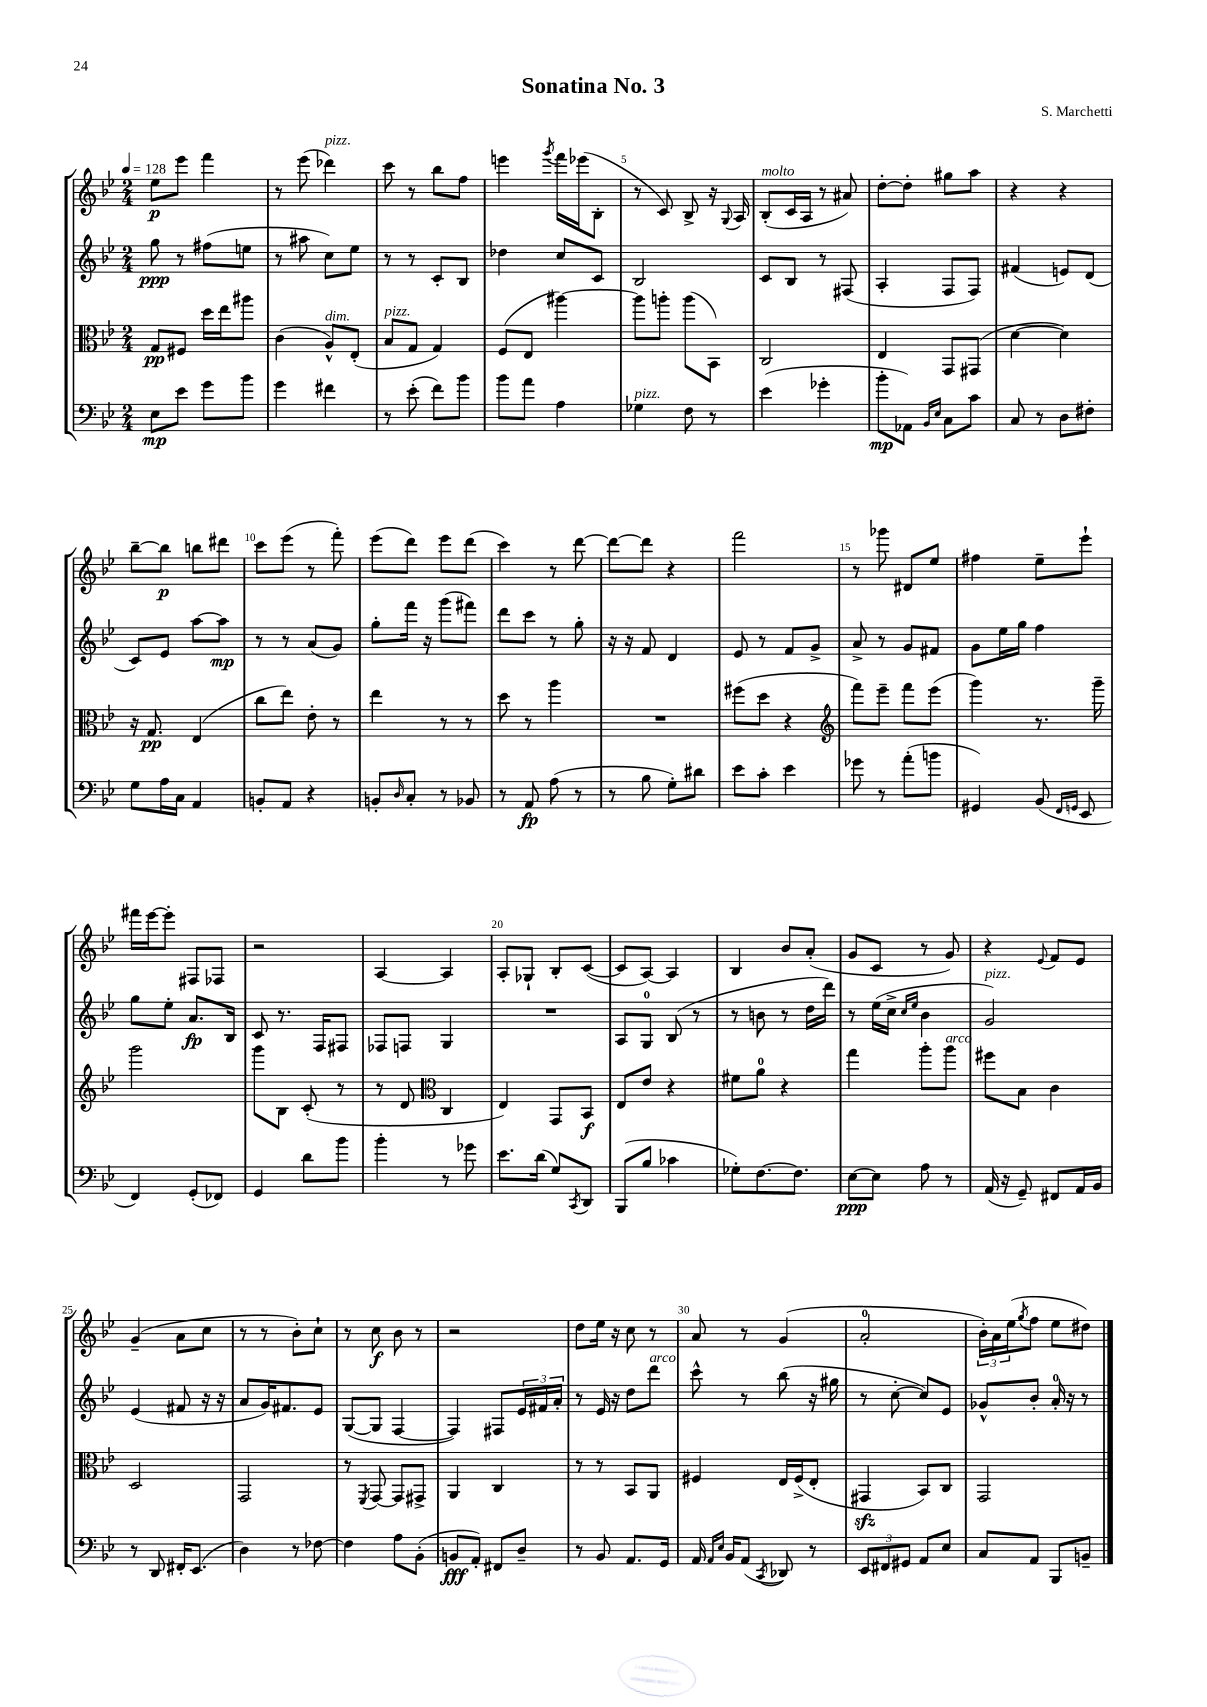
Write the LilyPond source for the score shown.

\header { title = "Sonatina No. 3" composer = "S. Marchetti" }
<<
\new StaffGroup <<
\new Staff = "s0" {
    \clef treble \key bes \major \numericTimeSignature \time 2/4 \tempo 4 = 128
    ees''8\p ees'''8 f'''4 |
    r8 ees'''8( des'''4^\markup { \italic "pizz." }) |
    c'''8 r8 bes''8 f''8 |
    e'''4 \acciaccatura { g'''8 } f'''16 ees'''16( bes8-. |
    r8 c'8) bes8-> r16 \appoggiatura { g8 } a16 |
    bes8-.^\markup { \italic "molto" }( c'16 a16 r8 ais'8) |
    d''8~-. d''8-. gis''8 a''8 |
    r4 r4 |
    bes''8~-- bes''8\p b''8 dis'''8 |
    c'''8 ees'''8( r8 f'''8-.) |
    ees'''8( d'''8) ees'''8 d'''8( |
    c'''4) r8 d'''8~ |
    d'''8~ d'''8 r4 |
    f'''2 |
    r8 ges'''8 dis'8 ees''8 |
    fis''4 ees''8-- ees'''8-! |
    fis'''16 ees'''16~ ees'''8-. fis8 fes8 |
    r2 |
    a4~ a4 |
    a8-. ges8-! bes8-. c'8~( |
    c'8 a8~) a4 |
    bes4 bes'8 a'8-.( |
    g'8 c'8 r8 g'8) |
    r4 \appoggiatura { ees'8 } f'8 ees'8 |
    g'4--( a'8 c''8 |
    r8 r8 bes'8-.) c''8-! |
    r8 c''8\f bes'8 r8 |
    r2 |
    d''8 ees''16 r16 c''8 r8 |
    a'8 r8 g'4( |
    a'2-0-. |
    \tuplet 3/2 { bes'16-.) a'16 ees''16( } \acciaccatura { g''8 } f''8 ees''8 dis''8) \bar "|." |
}
\new Staff = "s1" {
    \clef treble \key bes \major \numericTimeSignature \time 2/4
    g''8\ppp r8 fis''8( e''8 |
    r8 ais''8 c''8) ees''8 |
    r8 r8 c'8-. bes8 |
    des''4 c''8 c'8 |
    bes2 |
    c'8 bes8 r8 fis8( |
    a4-. f8 f8) |
    fis'4( e'8) d'8( |
    c'8) ees'8 a''8~ a''8\mp |
    r8 r8 a'8( g'8) |
    g''8-. f'''16 r16 g'''8( fis'''8) |
    d'''8 c'''8 r8 g''8-. |
    r16 r16 f'8 d'4 |
    ees'8 r8 f'8 g'8-> |
    a'8-> r8 g'8 fis'8 |
    g'8 ees''16 g''16 f''4 |
    g''8 ees''8-. a'8.\fp bes16 |
    c'8 r8. f16 fis8 |
    fes8 f8 g4 |
    R2 |
    a8 g8-0 bes8( r8 |
    r8 b'8 r8 d''16 d'''16) |
    r8 ees''16( c''16-> \grace { c''16 ees''16 } bes'4 |
    g'2^\markup { \italic "pizz." }) |
    ees'4( fis'8 r16 r16 |
    a'8 g'16) fis'8. ees'8 |
    g8~( g8 f4~ |
    f4) fis8 \tuplet 3/2 { ees'16 fis'16 a'16-. } |
    r8 ees'16 r16 d''8 d'''8^\markup { \italic "arco" } |
    c'''8-^ r8 bes''8( r16 gis''16 |
    r8 c''8~-. c''8) ees'8 |
    ges'8-^ bes'8-. a'16-0-. r16 r8 \bar "|." |
}
\new Staff = "s2" {
    \clef alto \key bes \major \numericTimeSignature \time 2/4
    g8\pp fis8 d''16 ees''16 ais''8 |
    c'4( a8-^^\markup { \italic "dim." }) ees8-.( |
    bes8^\markup { \italic "pizz." } g8 g4) |
    f8( ees8 ais''4~) |
    ais''8 a''8-. a''8( bes,8) |
    c2 |
    ees4 g,8 gis,8( |
    d'4~ d'4) |
    r16 g8.\pp ees4( |
    c''8 ees''8) ees'8-. r8 |
    ees''4 r8 r8 |
    d''8 r8 a''4 |
    R2 |
    fis''8( d''8 r4 |
    \clef treble f'''8) ees'''8-- f'''8 ees'''8( |
    g'''4) r8. g'''16-- |
    g'''2 |
    g'''8 bes8 c'8-.( r8 |
    r8 d'8 \clef alto c4 |
    ees4) g,8 bes,8\f |
    ees8 ees'8 r4 |
    fis'8 a'8-0 r4 |
    g''4 a''8-. a''8^\markup { \italic "arco" } |
    fis''8 bes8 c'4 |
    d2 |
    g,2 |
    r8 \acciaccatura { f,8 } g,8~ g,8 gis,8-> |
    a,4 c4 |
    r8 r8 bes,8 a,8 |
    fis4 ees16 fis16->( ees8-. |
    gis,4\sfz bes,8) c8 |
    g,2 \bar "|." |
}
\new Staff = "s3" {
    \clef bass \key bes \major \numericTimeSignature \time 2/4
    ees8\mp ees'8 g'8 bes'8 |
    g'4 fis'4 |
    r8 ees'8-.( f'8) bes'8 |
    bes'8 a'8 a4 |
    ges4^\markup { \italic "pizz." } f8 r8 |
    ees'4( ges'4-. |
    bes'8-.\mp aes,8) \grace { bes,16 ees16 } c8 c'8 |
    c8 r8 d8 fis8-. |
    g8 a16 c16 a,4 |
    b,8-. a,8 r4 |
    b,8-. \grace { d16 } c8-. r8 bes,8 |
    r8 a,8\fp a8( r8 |
    r8 bes8 g8-.) dis'8 |
    ees'8 c'8-. ees'4 |
    ges'8 r8 a'8-.( b'8 |
    gis,4) bes,8( \grace { f,16 g,16 } ees,8 |
    f,4) g,8-.( fes,8) |
    g,4 d'8 bes'8 |
    bes'4-. r8 ges'8 |
    ees'8. d'16( g8) \acciaccatura { c,8 } d,8 |
    bes,,8( bes8 ces'4 |
    ges8-.) f8.~ f8. |
    ees8~\ppp ees8 a8 r8 |
    a,16( r16 g,8--) fis,8 a,16 bes,16 |
    r8 d,8 fis,16-. ees,8.( |
    d4) r8 fes8~ |
    fes4 a8 bes,8-.( |
    b,8\fff a,8-.) fis,8 d8-- |
    r8 bes,8 a,8. g,16 |
    a,16 \grace { a,16 ees16 } bes,16 a,8( \acciaccatura { c,8 } des,8) r8 |
    \tuplet 3/2 { ees,8 fis,8 gis,8 } a,8 ees8 |
    c8 a,8 bes,,8 b,8-- \bar "|." |
}
>>
>>
\layout { \context { \Score \override BarNumber.break-visibility = ##(#f #t #t) barNumberVisibility = #(every-nth-bar-number-visible 5) } }
